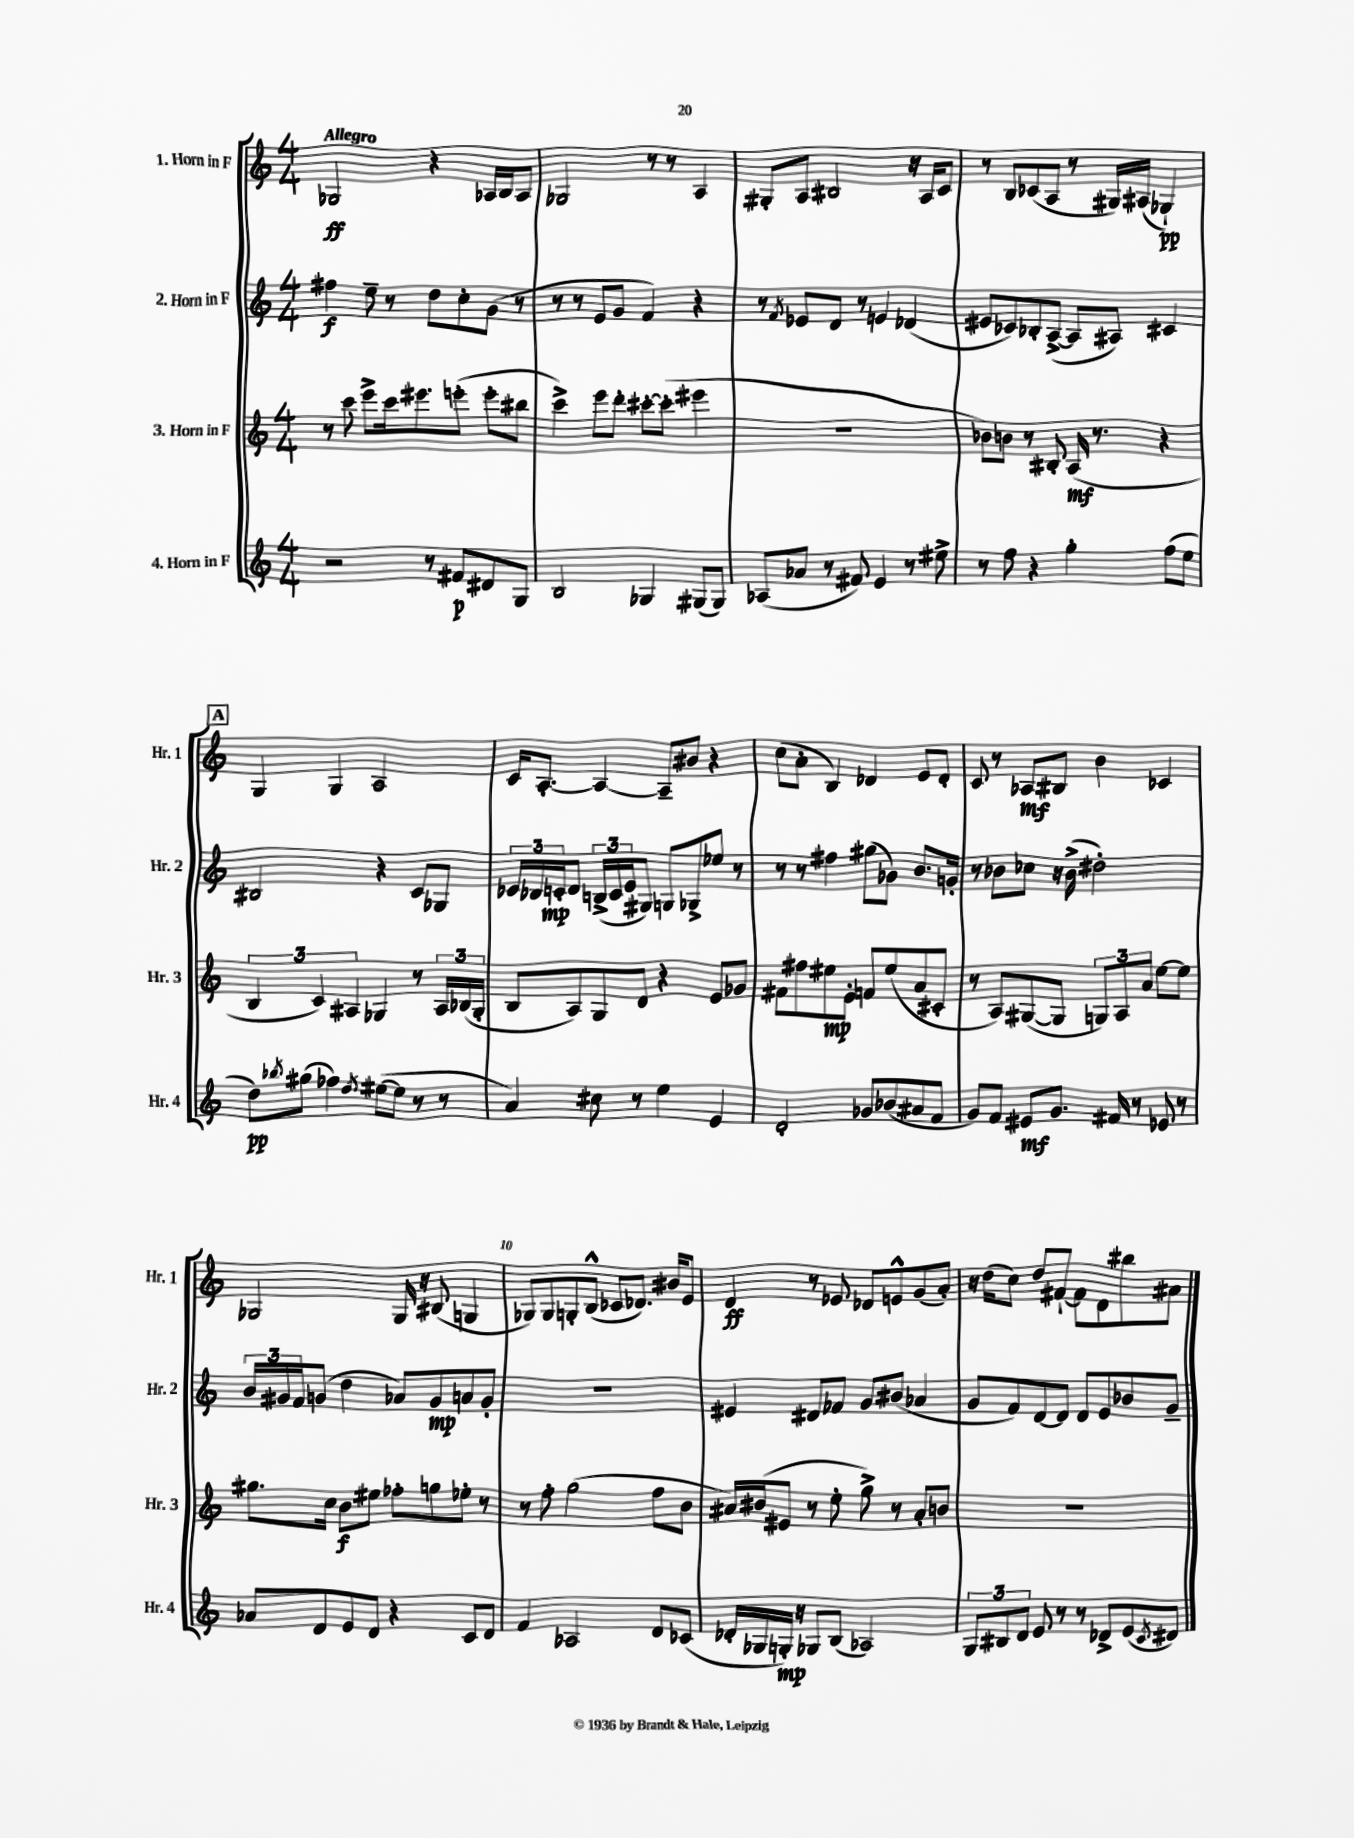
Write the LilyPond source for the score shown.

<<
\new StaffGroup <<
\new Staff = "s0" \with { instrumentName = "1. Horn in F" shortInstrumentName = "Hr. 1" } {
    \clef treble \key c \major \numericTimeSignature \time 4/4 \tempo "Allegro"
    ges2\ff r4 aes16 b16 aes8 |
    ges2 r8 r8 a4 |
    gis8-. a8 bis2 r16 a16 c'8 |
    r8 b8 ces'8( a8 r8 gis16) ais16( ges4-!\pp) |
    \mark \markup { \box "A" } g4 g4 a2 |
    c'16 a8.~-. a4~ a8-- bis'8 r4 |
    c''8( a'8-. b4) des'4 e'8 des'8-. |
    c'8 r8 aes8\mf bis8 b'4 ces'4 |
    ges2 ges16 r16 bis8( g4 |
    ges8) ges8 g8-. b8-^( ces'8 des'8.) bis'16 e'8 |
    d'4\ff r8 ees'8 des'8 e'8-^ g'8( a'8-.) |
    r16 d''16( c''8) d''8 fis'8~-! fis'8 d'8 bis''8 ais'8 \bar "|." |
}
\new Staff = "s1" \with { instrumentName = "2. Horn in F" shortInstrumentName = "Hr. 2" } {
    \clef treble \key c \major \numericTimeSignature \time 4/4
    fis''4\f e''8-- r8 d''8 c''8-. g'8( r8 |
    r8 r8 e'8 g'8 f'4) r4 |
    r8 \acciaccatura { f'8 } ees'8 d'8 r8 e'4 des'4( |
    eis'8 ces'8) bes8-. a8~->( a8 ais8) cis'4 |
    \mark \markup { \box "A" } bis2 r4 c'8 ges8 |
    \tuplet 3/2 { ces'16 bes16 c'16-.\mp } d'8 \tuplet 3/2 { b16->( c'16 e'16 } gis8) g8 ges8-> ees''8 r8 |
    r8 r8 fis''4 gis''8( ges'8) b'8. g'16-. |
    r8 bes'8 ces''8 r16 bes'16->( dis''2-.) |
    \tuplet 3/2 { b'16 gis'16 f'16 } g'8( d''4 aes'8) g'8\mp a'8 g'8-. |
    R1 |
    eis'4 dis'8 fes'8 g'8 bis'8( aes'4 |
    g'8 f'8) d'8~ d'8 d'8 e'8 bes'8 g'8-- \bar "|." |
}
\new Staff = "s2" \with { instrumentName = "3. Horn in F" shortInstrumentName = "Hr. 3" } {
    \clef treble \key c \major \numericTimeSignature \time 4/4
    r8 c'''8 e'''8-> c'''16 eis'''8. e'''8-.( e'''8-. bis''8 |
    c'''4->) e'''8 d'''8-. cis'''8~-. cis'''8-.( eis'''4 |
    r1 |
    bes'8) b'8 r8 bis8-. a16\mf( r8. r4 |
    \mark \markup { \box "A" } \tuplet 3/2 { b4 c'4) ais4 } ges4 r8 \tuplet 3/2 { ais16 bes16( ges16-. } |
    b8 a8) g8 d'8 r4 e'8 ges'8 |
    fis'8 fis''8 eis''8\mp e'8-. f'8 eis''8( a'8 cis'8-. |
    r8 a8) gis8~( gis8 \tuplet 3/2 { g8) a8 a'8 } e''8~ e''8 |
    gis''8. c''16 b'8\f eis''8 fes''8-. g''8 ees''8-. r8 |
    r8 f''8-. g''2( f''8 b'8 |
    ais'16) bis'16( eis'8 r8 e''8-. g''8->) r8 ais'8-. b'8 |
    R1 \bar "|." |
}
\new Staff = "s3" \with { instrumentName = "4. Horn in F" shortInstrumentName = "Hr. 4" } {
    \clef treble \key c \major \numericTimeSignature \time 4/4
    r2 r8 fis'8\p dis'8 g8 |
    b2 ges4 gis8( gis8) |
    aes8( aes'8 r8 fis'8) e'4 r8 eis''8-> |
    r8 f''8 r4 g''4-. f''8( e''8 |
    \mark \markup { \box "A" } d''8\pp) \acciaccatura { bes''8 } gis''8( fes''4) \acciaccatura { d''8 } eis''8~( eis''8 r8 r8 |
    a'4) cis''8 r8 e''4 e'4 |
    d'2-. ges'8 bes'8( ais'8 f'8 |
    g'8) f'8 eis'8\mf g'8. fis'16 r8 ees'8 r8 |
    aes'8 d'8 e'8 d'8 r4 c'8 d'8 |
    f'4 aes2 d'8 ces'8( |
    des'16-. ges16 g16-.\mp) r16 ges8 b8( aes2) |
    \tuplet 3/2 { g8 bis8 d'8 } e'8 r8 r8 des'8-> e'8( \acciaccatura { c'8 } dis'8) \bar "|." |
}
>>
>>
\layout { \context { \Score \override BarNumber.break-visibility = ##(#f #t #t) barNumberVisibility = #(every-nth-bar-number-visible 5) } }
